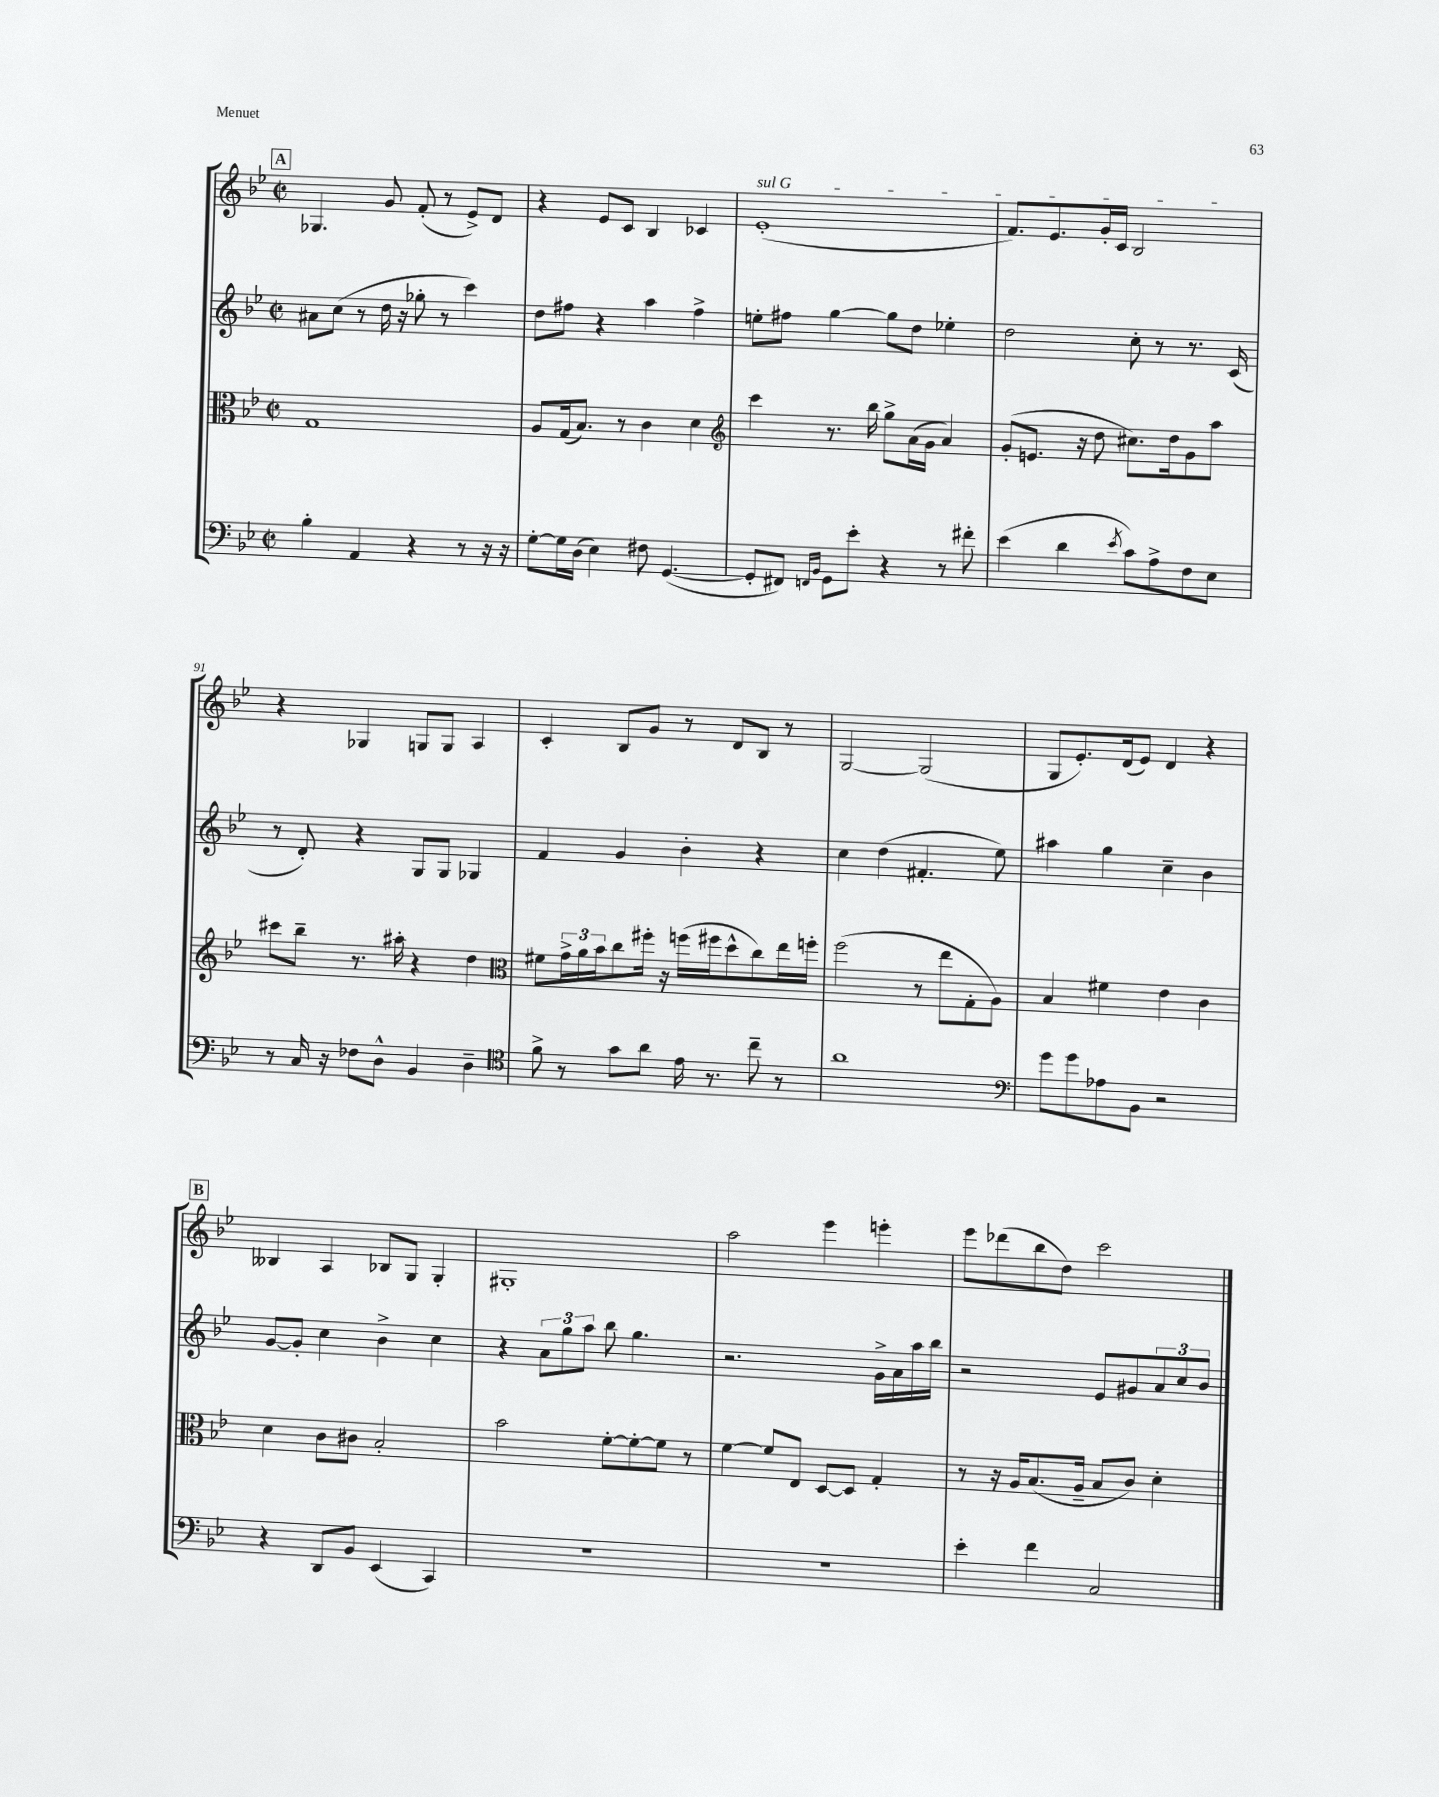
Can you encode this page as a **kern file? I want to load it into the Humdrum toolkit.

**kern	**kern	**kern	**kern
*staff4	*staff3	*staff2	*staff1
*clefF4	*clefC3	*clefG2	*clefG2
*k[b-e-]	*k[b-e-]	*k[b-e-]	*k[b-e-]
*M2/2	*M2/2	*M2/2	*M2/2
*met(c|)	*met(c|)	*met(c|)	*met(c|)
4B-'	1G	8a#	4.G-
.	.	(8cc	.
4AA	.	8r	.
.	.	16dd	8g
.	.	16r	.
4r	.	8gg-'	(8f'
.	.	8r	8r
8r	.	4ccc)	8e-^)
16r	.	.	8d
16r	.	.	.
=	=	=	=
[8G'	8A	8dd	4r
16G]	(16G	8ff#	.
(16D	8.B-)	.	.
4E-)	.	4r	8e-
.	8r	.	8c
8F#	4c	4aa	4B-
([4.GG	.	.	.
.	4d	4ff#^	4c-
=	=	=	=
*	*clefG2	*	*
8GG']	4ccc	8ee'	(1e-'
8FF#)	.	8ff#	.
16qqFF	.	.	.
16qqBB-	.	.	.
8GG	8.r	[4gg	.
8e-'	.	.	.
.	16bb-	.	.
4r	8gg^	8gg]	.
.	(16a	8dd	.
.	16g	.	.
8r	4a)	4ee-'	.
8f#'	.	.	.
=	=	=	=
(4e-	(8g'	2dd	8.f)
.	8.e	.	.
.	.	.	8.e-
4d	.	.	.
.	16r	.	.
.	8dd	.	16g'
.	.	.	16c
8qe-	.	.	.
8c)	8.cc#)	8cc'	2B-
8A^	.	8r	.
.	16dd	.	.
8F	8g	8.r	.
8E-	8aa	.	.
.	.	(16c	.
=	=	=	=
8r	8ccc#	8r	4r
16C	8bb-~	8d')	.
16r	.	.	.
8F-	8.r	4r	4G-
8D^^	.	.	.
.	16aa#'	.	.
4BB-	4r	8G	8G
.	.	8G	8G
4D~	4dd	4G-	4A
=	=	=	=
*clefC4	*clefC3	*	*
8f^	8f#	4f	4c'
8r	24g^	.	.
.	24a	.	.
.	24b-	.	.
8g	8cc	4g	8B-
8a	16ff#'	.	8g
.	16r	.	.
16e-	(16ff	4b-'	8r
8.r	16ff#	.	.
.	8dd^^	.	8d
8cc~	8cc)	4r	8B-
8r	16ee-	.	8r
.	16ff'	.	.
=	=	=	=
1a	(2ff	4cc	[2G
.	.	(4dd	.
.	8r	4.f#'	(2G]
.	8ee-	.	.
.	8G'	.	.
.	8A)	8ee-)	.
=	=	=	=
*clefF4	*	*	*
8g	4B-	4aa#	8G
8g	.	.	8.e-')
8A-	4f#	4gg	.
.	.	.	(16d
8BB-	.	.	8e-)
2r	4e-	4cc~	4d
.	4c	4b-	4r
=	=	=	=
4r	4d	[8g	4B--
.	.	8g']	.
8DD	8c	4cc	4A
8BB-	8c#	.	.
(4EE-	2B-'	4b-^	8B-
.	.	.	8G
4CC)	.	4cc	4G'
=	=	=	=
1r	2b-	4r	1G#'
.	.	12a	.
.	.	12gg	.
.	.	12aa	.
.	[8f'	8bb-	.
.	8f'_	4.gg	.
.	8f]	.	.
.	8r	.	.
=	=	=	=
1r	[4f	2.r	2aa
.	8f]	.	.
.	8E-	.	.
.	[8D	.	4eee-
.	8D]	.	.
.	4G'	16g^	4eee'
.	.	16a	.
.	.	16aa	.
.	.	16bb-	.
=	=	=	=
4e-'	8r	2r	8eee-
.	16r	.	(8ddd-
.	16A	.	.
4f	(8.B-	.	8bb-
.	.	.	8dd)
.	16A~	.	.
2C	8B-	8e-	2ccc
.	8c)	8g#	.
.	4d'	12a	.
.	.	12cc	.
.	.	12b-	.
==	==	==	==
*-	*-	*-	*-
